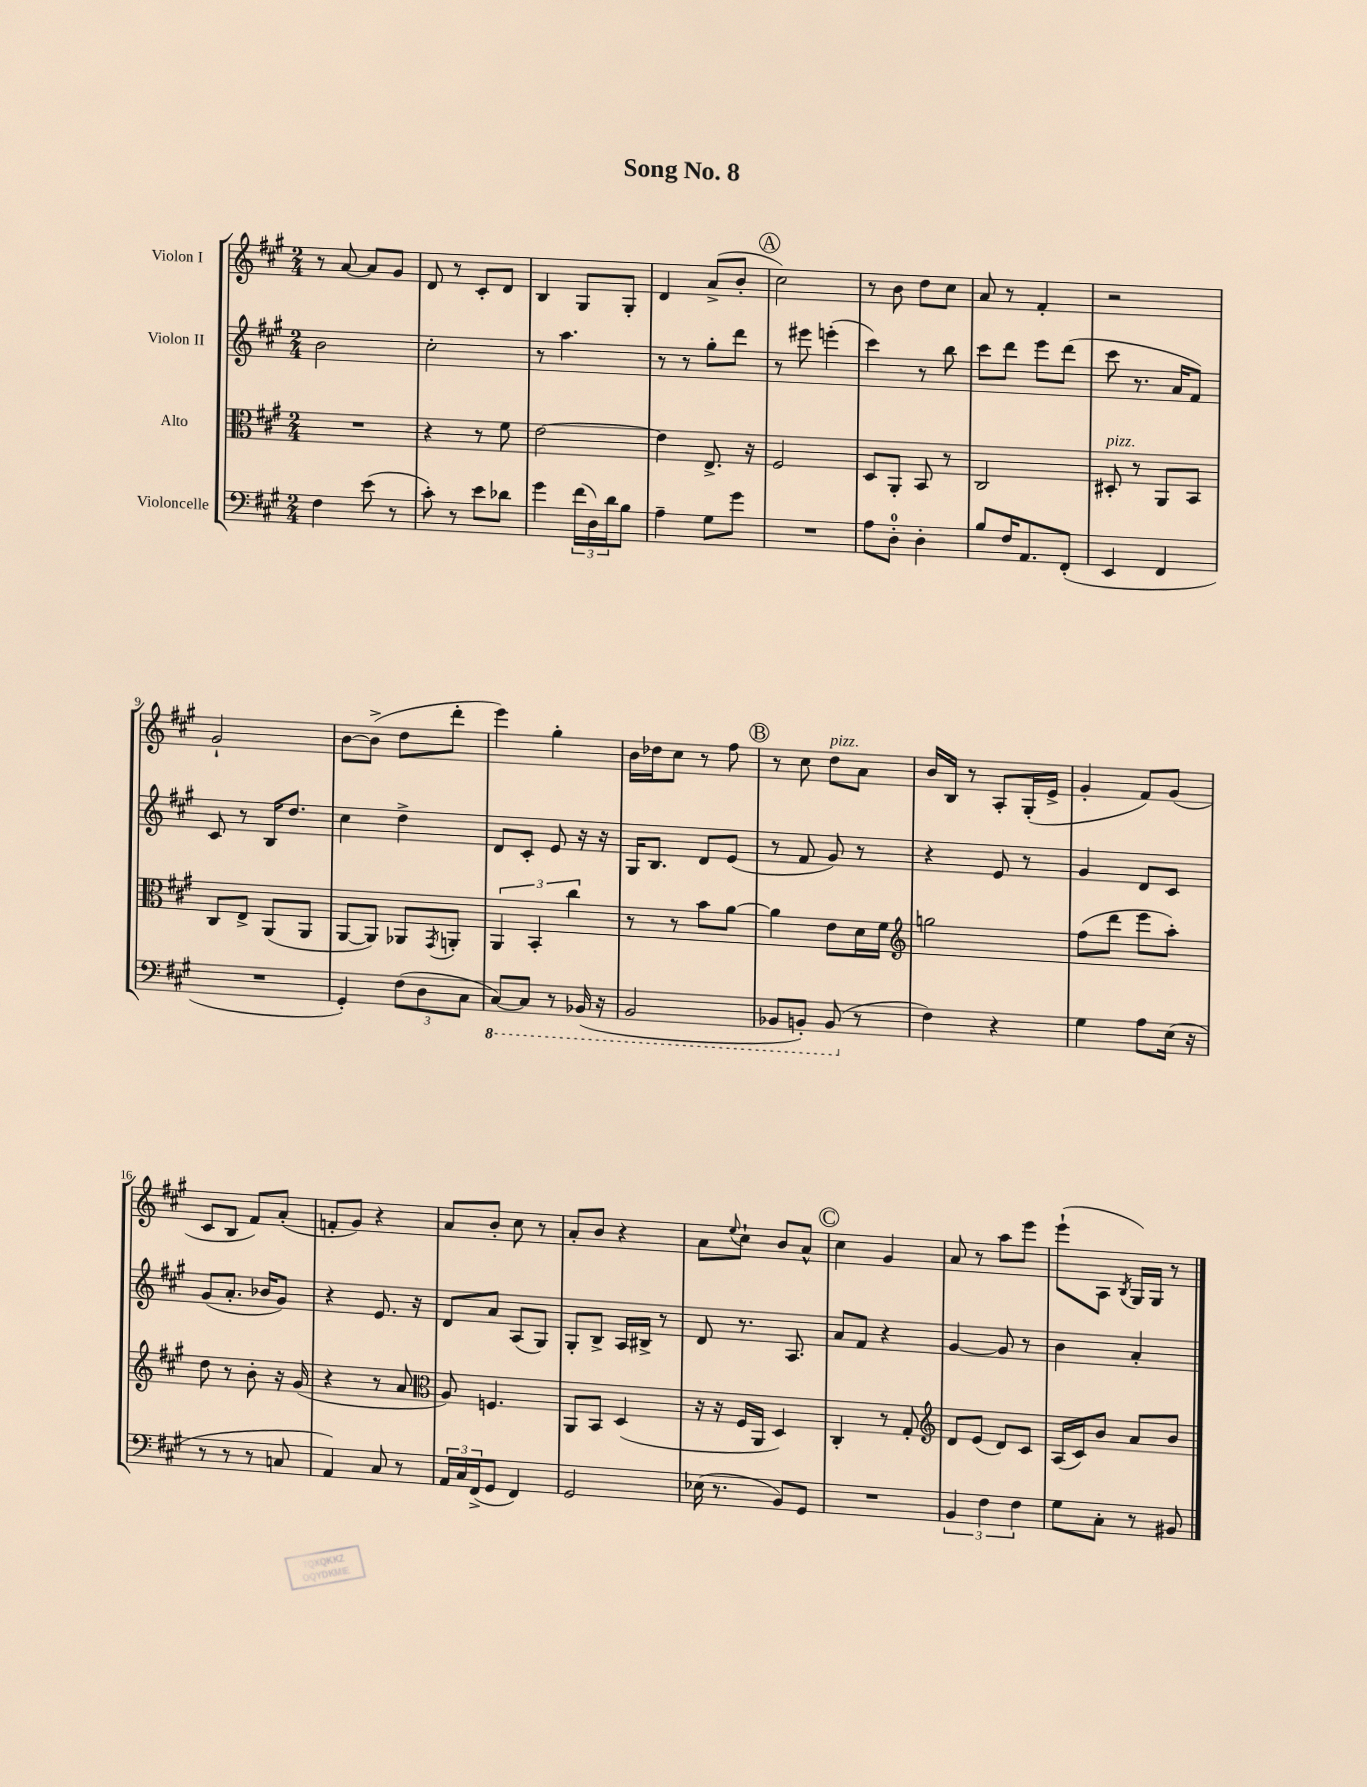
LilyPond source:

\header { title = "Song No. 8" }
<<
\new StaffGroup <<
\new Staff = "s0" \with { instrumentName = "Violon I" } {
    \clef treble \key a \major \numericTimeSignature \time 2/4
    r8 a'8~ a'8 gis'8 |
    d'8 r8 cis'8-. d'8 |
    b4 gis8 gis8-. |
    d'4 a'8->( b'8-. |
    \mark \markup { \circle "A" } cis''2) |
    r8 b'8 d''8 cis''8 |
    a'8 r8 fis'4-. |
    r2 |
    gis'2-! |
    b'8~ b'8->( d''8 d'''8-. |
    e'''4) gis''4-. |
    b'16 des''16 cis''8 r8 fis''8 |
    \mark \markup { \circle "B" } r8 cis''8 d''8^\markup { \italic "pizz." } a'8 |
    b'16 b16 r8 a8-. gis16-.( e'16-> |
    gis'4-. fis'8) gis'8( |
    cis'8 b8 fis'8) a'8-.( |
    f'8-. gis'8) r4 |
    a'8 b'8-. cis''8 r8 |
    a'8-. b'8 r4 |
    a'8 \appoggiatura { e''8 } cis''8-! b'8 a'8-^ |
    \mark \markup { \circle "C" } cis''4 gis'4 |
    a'8 r8 a''8 e'''8 |
    e'''8-!( a8 \acciaccatura { b8 } gis16) gis16 r8 \bar "|." |
}
\new Staff = "s1" \with { instrumentName = "Violon II" } {
    \clef treble \key a \major \numericTimeSignature \time 2/4
    b'2 |
    cis''2-. |
    r8 a''4. |
    r8 r8 gis''8-. d'''8 |
    \mark \markup { \circle "A" } r8 eis'''8 e'''4-.( |
    cis'''4) r8 b''8 |
    cis'''8 d'''8 e'''8 d'''8( |
    cis'''8 r8. a'16 fis'8) |
    cis'8 r8 b16 d''8. |
    cis''4 d''4-> |
    d'8 cis'8-. e'8 r16 r16 |
    gis16 b8. d'8 e'8( |
    \mark \markup { \circle "B" } r8 fis'8 gis'8) r8 |
    r4 e'8 r8 |
    gis'4 d'8 cis'8 |
    gis'8( a'8.-. bes'16 gis'8) |
    r4 e'8. r16 |
    d'8 a'8 a8( gis8) |
    gis8-. b8-> a16 bis16-> r8 |
    d'8 r8. a8. |
    \mark \markup { \circle "C" } a'8 fis'8 r4 |
    gis'4~ gis'8 r8 |
    b'4 a'4-. \bar "|." |
}
\new Staff = "s2" \with { instrumentName = "Alto" } {
    \clef alto \key a \major \numericTimeSignature \time 2/4
    R2 |
    r4 r8 fis'8 |
    e'2~ |
    e'4 e8.-> r16 |
    \mark \markup { \circle "A" } fis2 |
    d8 a,8-. b,8 r8 |
    cis2 |
    dis8-.^\markup { \italic "pizz." } r8 a,8 b,8 |
    cis8 e8-> a,8( a,8 |
    a,8~ a,8) aes,8 \acciaccatura { gis,8 } a,8-. |
    \tuplet 3/2 { a,4 b,4-. cis''4 } |
    r8 r8 b'8 a'8~ |
    \mark \markup { \circle "B" } a'4 e'8 d'16 fis'16 |
    \clef treble g''2 |
    fis''8( d'''8 e'''8 a''8-.) |
    d''8 r8 b'8-. r16 gis'16( |
    r4 r8 a'8 |
    \clef alto a8) f4. |
    a,8 b,8 d4( |
    r16 r16 fis16 a,16 d4) |
    \mark \markup { \circle "C" } cis4-. r8 gis8-. |
    \clef treble d'8 e'8( d'8) cis'8 |
    a16( cis'16) b'8 a'8 b'8 \bar "|." |
}
\new Staff = "s3" \with { instrumentName = "Violoncelle" } {
    \clef bass \key a \major \numericTimeSignature \time 2/4
    fis4 e'8( r8 |
    cis'8-.) r8 e'8 des'8 |
    gis'4 \tuplet 3/2 { fis'16( d16) d'16 } b8 |
    a4-- gis8 gis'8 |
    \mark \markup { \circle "A" } R2 |
    a8 d8-0-. d4-. |
    b8 fis16 a,8. fis,8-.( |
    e,4 fis,4 |
    R2 |
    gis,4-.) \tuplet 3/2 { fis8( d8 cis8 } |
    \ottava #-1 cis,8~) cis,8 r8 bes,,16( r16 |
    b,,2 |
    \mark \markup { \circle "B" } bes,,8 b,,8-.) b,,8( \ottava #0 r8 |
    fis4) r4 |
    gis4 a8 e16( r16 |
    r8 r8 r8 c8 |
    a,4) cis8 r8 |
    \tuplet 3/2 { a,16 cis16 fis,16->( } gis,8 fis,4) |
    gis,2 |
    ees16( r8. b,8) gis,8 |
    \mark \markup { \circle "C" } R2 |
    \tuplet 3/2 { b,4 fis4 fis4 } |
    gis8 cis8-. r8 bis,8 \bar "|." |
}
>>
>>
